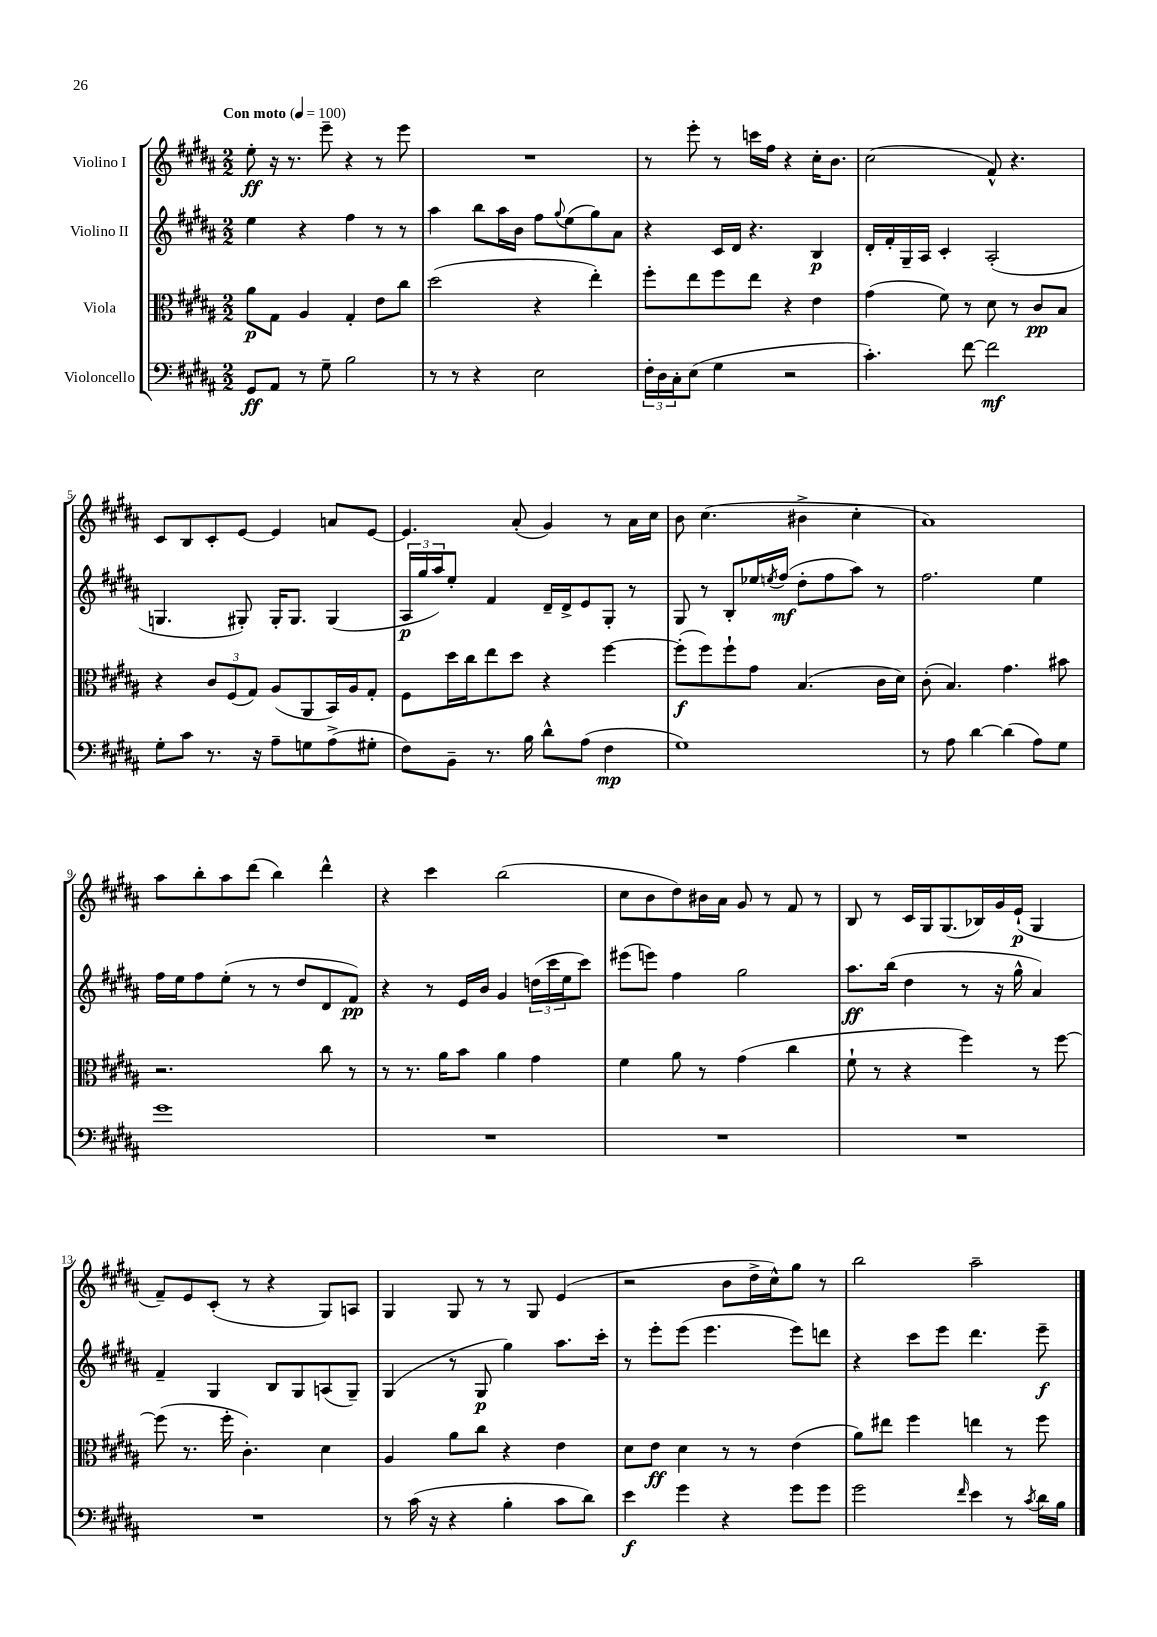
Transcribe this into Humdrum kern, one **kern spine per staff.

**kern	**dynam	**kern	**dynam	**kern	**dynam	**kern	**dynam
*part4	*part4	*part3	*part3	*part2	*part2	*part1	*part1
*staff4	*staff4	*staff3	*staff3	*staff2	*staff2	*staff1	*staff1
*I"Violoncello	*	*I"Viola	*	*I"Violino II	*	*I"Violino I	*
*clefF4	*	*clefC3	*	*clefG2	*	*clefG2	*
*k[f#c#g#d#a#]	*	*k[f#c#g#d#a#]	*	*k[f#c#g#d#a#]	*	*k[f#c#g#d#a#]	*
*M2/2	*	*M2/2	*	*M2/2	*	*M2/2	*
*MM100	*	*MM100	*	*MM100	*	*MM100	*
=1	=1	=1	=1	=1	=1	=1	=1
!	!	!	!	!	!	!LO:TX:a:B:t=Con moto	!
8GG#/L	ff	8a#\L	p	4ee\	.	8ee'\	ff
8AA#/J	.	8G#\J	.	.	.	16r	.
.	.	.	.	.	.	8.r	.
8r	.	4A#/	.	4r	.	.	.
8G#~\	.	.	.	.	.	8eee~\	.
2B\	.	4G#'/	.	4ff#\	.	4r	.
.	.	8e\L	.	8r	.	8r	.
.	.	8cc#\J	.	8r	.	8eee\	.
=2	=2	=2	=2	=2	=2	=2	=2
8r	.	(2dd#\	.	4aa#\	.	1r	.
8r	.	.	.	.	.	.	.
4r	.	.	.	8bb\L	.	.	.
.	.	.	.	16aa#\L	.	.	.
.	.	.	.	16b\JJ	.	.	.
2E\	.	4r	.	8ff#\L	.	.	.
.	.	.	.	8qqgg#/	.	.	.
.	.	.	.	(8ee\	.	.	.
.	.	4ee'\)	.	8gg#\)	.	.	.
.	.	.	.	8a#\J	.	.	.
=3	=3	=3	=3	=3	=3	=3	=3
24F#'\LL	.	8ff#'\L	.	4r	.	8r	.
24D#\	.	.	.	.	.	.	.
24C#'\J	.	.	.	.	.	.	.
(8E\J	.	8ee\	.	.	.	8eee'\	.
4G#\	.	8ff#\	.	16c#/LL	.	8r	.
.	.	.	.	16d#/JJ	.	.	.
.	.	8ee\J	.	4.r	.	16cccn\LL	.
.	.	.	.	.	.	16ff#\JJ	.
2r	.	4r	.	.	.	4r	.
.	.	4e\	.	4B/	p	16cc#'\KL	.
.	.	.	.	.	.	8.b\J	.
=4	=4	=4	=4	=4	=4	=4	=4
4.c#'\)	.	(4g#\	.	16d#'/LL	.	(2cc#\	.
.	.	.	.	16f#'/	.	.	.
.	.	.	.	16G#~/	.	.	.
.	.	.	.	16A#/JJ	.	.	.
.	.	8f#\)	.	4c#'/	.	.	.
[8f#\	.	8r	.	.	.	.	.
2f#\]	mf	8d#\	.	(2A#'/	.	8f#^^/)	.
.	.	8r	.	.	.	4.r	.
.	.	8c#/L	pp	.	.	.	.
.	.	8B/J	.	.	.	.	.
!!LO:LB:g=z
=5	=5	=5	=5	=5	=5	=5	=5
8G#'\L	.	4r	.	4.Gn/	.	8c#/L	.
8c#\J	.	.	.	.	.	8B/	.
8.r	.	12c#/L	.	.	.	8c#'/	.
.	.	(12F#/	.	.	.	.	.
.	.	.	.	8G#X'/)	.	[8e/J	.
.	.	12G#/J)	.	.	.	.	.
16r	.	.	.	.	.	.	.
8A#~\L	.	(8A#/L	.	16G#'/KL	.	4e/]	.
.	.	.	.	8.G#/J	.	.	.
8Gn\	.	8AA#/	.	.	.	.	.
(8A#^\	.	16BB/L)	.	(4G#/	.	8an/L	.
.	.	16A#/J	.	.	.	.	.
8G#X'\J	.	8G#'/J	.	.	.	[8e/J	.
=6	=6	=6	=6	=6	=6	=6	=6
8F#\L)	.	8F#\L	.	24A#/LL	p	4.e/]	.
.	.	.	.	24gg#/	.	.	.
.	.	.	.	24aa#/J)	.	.	.
8BB~\J	.	16dd#\L	.	8ee'/J	.	.	.
.	.	16cc#\J	.	.	.	.	.
8.r	.	8ee\	.	4f#/	.	.	.
.	.	8dd#\J	.	.	.	(8a#'/	.
16B\	.	.	.	.	.	.	.
8d#^^\L	.	4r	.	16d#~/LL	.	4g#/)	.
.	.	.	.	16d#^/J	.	.	.
(8A#\J	.	.	.	8e/	.	.	.
4F#\	mp	[4ff#\	.	8G#'/J	.	8r	.
.	.	.	.	8r	.	16a#\LL	.
.	.	.	.	.	.	16cc#\JJ	.
=7	=7	=7	=7	=7	=7	=7	=7
1G#)	.	(8ff#'\L]	f	8G#/	.	8b\	.
.	.	8ff#\)	.	8r	.	(4.cc#\	.
.	.	8ff#`\	.	8B'/L	.	.	.
.	.	8g#\J	.	16ee-X/L	.	.	.
.	.	.	.	8qeen/	.	.	.
.	.	.	.	(16ff#/JJ	mf	.	.
.	.	(4.B/	.	8dd#'\L	.	4b#X^\	.
.	.	.	.	8ff#\	.	.	.
.	.	.	.	8aa#\J)	.	4cc#'\	.
.	.	16c#\LL	.	8r	.	.	.
.	.	16d#\JJ)	.	.	.	.	.
=8	=8	=8	=8	=8	=8	=8	=8
8r	.	(8c#'\	.	2.ff#\	.	1a#)	.
8A#\	.	4.B/)	.	.	.	.	.
[4d#\	.	.	.	.	.	.	.
(4d#\]	.	4.g#\	.	.	.	.	.
8A#\L)	.	.	.	4ee\	.	.	.
8G#\J	.	8b#X\	.	.	.	.	.
!!LO:LB:g=z
=9	=9	=9	=9	=9	=9	=9	=9
1g#	.	2.r	.	16ff#\LL	.	8aa#\L	.
.	.	.	.	16ee\J	.	.	.
.	.	.	.	8ff#\	.	8bb'\	.
.	.	.	.	(8ee'\J	.	8aa#\	.
.	.	.	.	8r	.	(8ddd#\J	.
.	.	.	.	8r	.	4bb\)	.
.	.	.	.	8dd#/L	.	.	.
.	.	8cc#\	.	8d#/	.	4ddd#^^\	.
.	.	8r	.	8f#/J)	pp	.	.
=10	=10	=10	=10	=10	=10	=10	=10
1r	.	8r	.	4r	.	4r	.
.	.	8.r	.	.	.	.	.
.	.	.	.	8r	.	4ccc#\	.
.	.	16a#\KL	.	.	.	.	.
.	.	8b\J	.	16e/LL	.	.	.
.	.	.	.	16b/JJ	.	.	.
.	.	4a#\	.	4g#/	.	(2bb\	.
.	.	4g#\	.	(24ddn\LL	.	.	.
.	.	.	.	24ccc#\	.	.	.
.	.	.	.	24ee\J	.	.	.
.	.	.	.	8ccc#\J)	.	.	.
=11	=11	=11	=11	=11	=11	=11	=11
1r	.	4f#\	.	(8eee#X\L	.	8cc#\L	.
.	.	.	.	8eeen\J)	.	8b\	.
.	.	8a#\	.	4ff#\	.	8dd#\)	.
.	.	8r	.	.	.	16b#X\L	.
.	.	.	.	.	.	16a#\JJ	.
.	.	(4g#\	.	2gg#\	.	8g#/	.
.	.	.	.	.	.	8r	.
.	.	4cc#\	.	.	.	8f#/	.
.	.	.	.	.	.	8r	.
=12	=12	=12	=12	=12	=12	=12	=12
1r	.	8f#`\	.	8.aa#\L	ff	8B/	.
.	.	8r	.	.	.	8r	.
.	.	.	.	(16bb\Jk	.	.	.
.	.	4r	.	4dd#\	.	16c#/LL	.
.	.	.	.	.	.	16G#/J	.
.	.	.	.	.	.	(8.G#/	.
.	.	4ff#\)	.	8r	.	.	.
.	.	.	.	.	.	16B-X/L)	.
.	.	.	.	16r	.	16g#/	.
.	.	.	.	16gg#^^\	.	(16e`/JJ	p
.	.	8r	.	4a#/)	.	4G#/	.
.	.	[8ff#\	.	.	.	.	.
!!LO:LB:g=z
=13	=13	=13	=13	=13	=13	=13	=13
1r	.	(8ff#\]	.	4f#~/	.	8f#~/L)	.
.	.	8.r	.	.	.	8e/	.
.	.	.	.	4G#/	.	(8c#'/J	.
.	.	16ff#'\	.	.	.	.	.
.	.	4.c#'\)	.	.	.	8r	.
.	.	.	.	8B/L	.	4r	.
.	.	.	.	8G#/	.	.	.
.	.	4d#\	.	(8An/	.	8G#/L)	.
.	.	.	.	8G#~/J)	.	8An/J	.
=14	=14	=14	=14	=14	=14	=14	=14
8r	.	4A#/	.	(4G#/	.	4G#/	.
(16c#\	.	.	.	.	.	.	.
16r	.	.	.	.	.	.	.
4r	.	8a#\L	.	8r	.	8G#/	.
.	.	8cc#\J	.	8G#/	p	8r	.
4B'\	.	4r	.	4gg#\)	.	8r	.
.	.	.	.	.	.	8G#/	.
8c#\L	.	4e\	.	8.aa#\L	.	(4e/	.
8d#\J)	.	.	.	.	.	.	.
.	.	.	.	16ccc#'\Jk	.	.	.
=15	=15	=15	=15	=15	=15	=15	=15
4e\	f	8d#\L	.	8r	.	2r	.
.	.	8e\J	ff	8eee'\L	.	.	.
4g#\	.	4d#\	.	(8eee\J	.	.	.
.	.	.	.	4.eee\	.	.	.
4r	.	8r	.	.	.	8b\L	.
.	.	8r	.	.	.	16dd#^\L	.
.	.	.	.	.	.	16cc#^^\J)	.
8g#\L	.	(4e\	.	8eee\L)	.	8gg#\J	.
8g#\J	.	.	.	8dddn\J	.	8r	.
=16	=16	=16	=16	=16	=16	=16	=16
2g#\	.	8a#\L)	.	4r	.	2bb\	.
.	.	8ee#X\J	.	.	.	.	.
.	.	4ff#\	.	8ccc#\L	.	.	.
.	.	.	.	8eee\J	.	.	.
16qqf#/	.	.	.	.	.	.	.
4e\	.	4een\	.	4.ddd#\	.	2aa#~\	.
8r	.	8r	.	.	.	.	.
8qc#/	.	.	.	.	.	.	.
16d#\LL	.	8ff#\	.	8eee~\	f	.	.
16B\JJ	.	.	.	.	.	.	.
==	==	==	==	==	==	==	==
*-	*-	*-	*-	*-	*-	*-	*-
